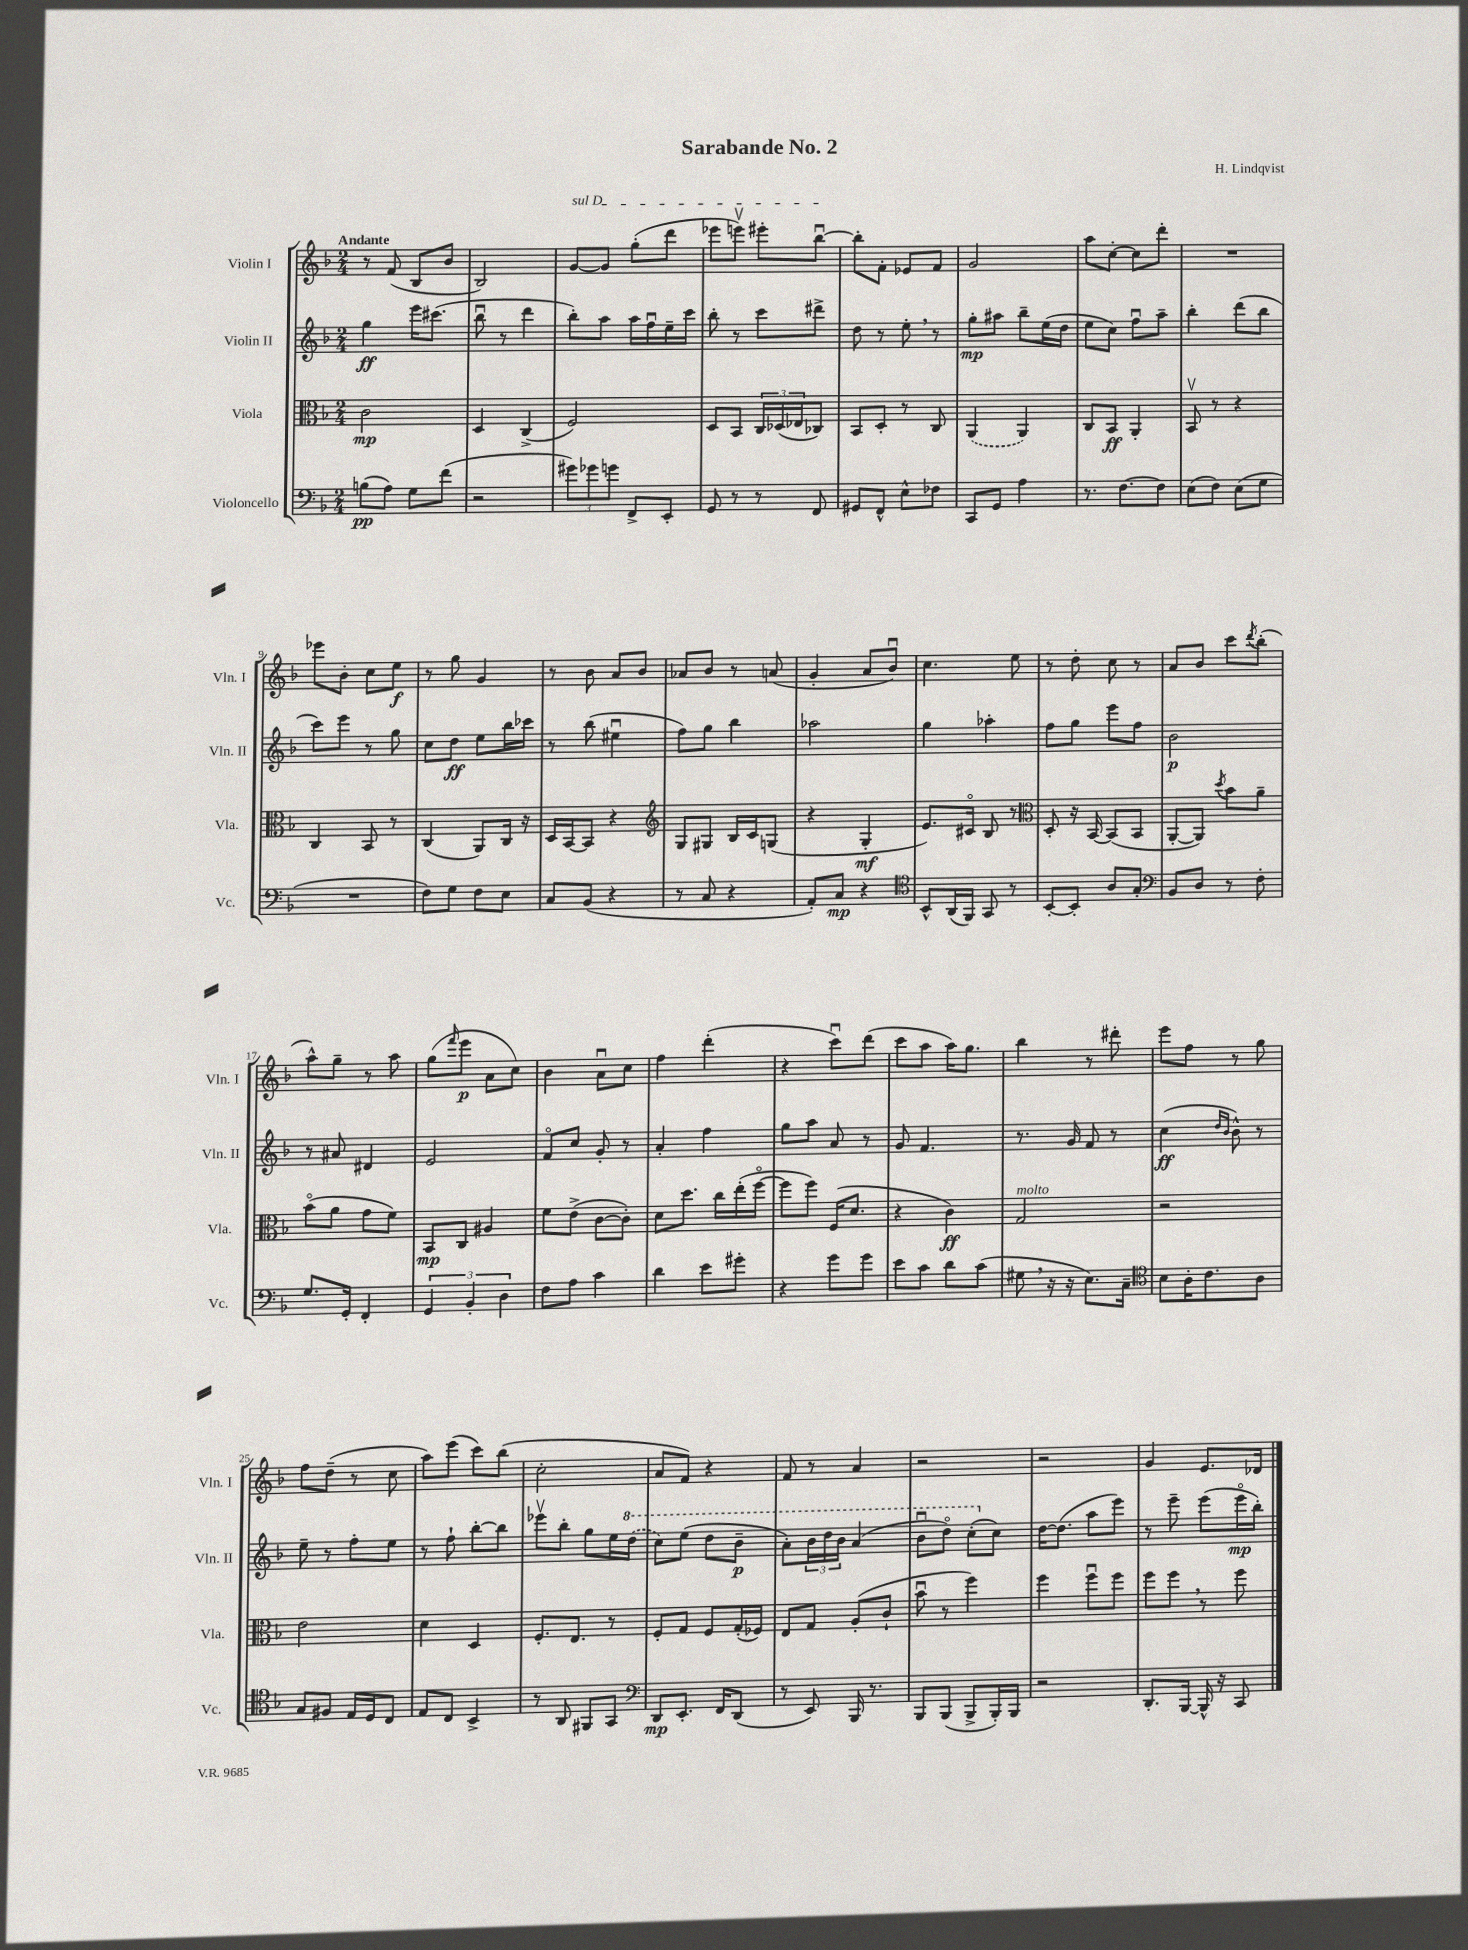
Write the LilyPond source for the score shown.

\header { title = "Sarabande No. 2" composer = "H. Lindqvist" }
<<
\new StaffGroup <<
\new Staff = "s0" \with { instrumentName = "Violin I" shortInstrumentName = "Vln. I" } {
    \clef treble \key f \major \numericTimeSignature \time 2/4 \tempo "Andante"
    r8 f'8( bes8 bes'8 |
    bes2) |
    \once \override TextSpanner.bound-details.left.text = \markup { \italic "sul D" } g'8~\startTextSpan g'8 g''8-.( d'''8 |
    ees'''8 e'''8\upbow) eis'''8-. bes''8~\downbow\stopTextSpan |
    bes''8-. f'8-. ees'8 f'8 |
    g'2 |
    a''8 c''8~-. c''8 d'''8-. |
    R2 |
    ees'''8 bes'8-. c''8 e''8\f |
    r8 g''8 g'4 |
    r8 bes'8 a'8 bes'8 |
    aes'8 bes'8 r8 a'8( |
    g'4-. a'8 bes'8\downbow) |
    c''4. e''8 |
    r8 d''8-. c''8 r8 |
    a'8 bes'8 c'''8 \acciaccatura { d'''8 } bes''8-.( |
    a''8-^) g''8-- r8 a''8 |
    g''8( \grace { f'''16 } e'''8\p a'8 c''8) |
    bes'4 a'8\downbow c''8 |
    f''4 d'''4-.( |
    r4 c'''8\downbow) d'''8( |
    c'''8 a''8 a''16) g''8. |
    bes''4 r8 dis'''8-. |
    e'''8 f''8 r8 g''8 |
    f''8 d''8--( r8 c''8 |
    a''8) e'''8( c'''8) bes''8( |
    c''2-. |
    a'8 f'8) r4 |
    f'8 r8 a'4 |
    r2 |
    r2 |
    g'4 e'8. des'16 \bar "|." |
}
\new Staff = "s1" \with { instrumentName = "Violin II" shortInstrumentName = "Vln. II" } {
    \clef treble \key f \major \numericTimeSignature \time 2/4
    g''4\ff e'''16 cis'''8.( |
    bes''8\downbow r8 d'''4 |
    bes''8-.) a''8 a''16 f''16\downbow e''16-- c'''16 |
    bes''8-. r8 c'''8 dis'''8-> |
    d''8 r8 e''8-. \breathe r8 |
    g''8-.\mp ais''8 bes''8-- e''16( d''16 |
    e''8 c''8) f''8\downbow a''8-- |
    bes''4-. d'''8( bes''8 |
    c'''8) e'''8 r8 g''8 |
    c''8 d''8\ff e''8 bes''16 ces'''16 |
    r8 bes''8( eis''4\downbow |
    f''8) g''8 bes''4 |
    aes''2 |
    g''4 aes''4-. |
    f''8 g''8 e'''8 f''8 |
    bes'2\p |
    r8 ais'8 dis'4 |
    e'2 |
    f'8\flageolet c''8 g'8-. r8 |
    a'4-. f''4 |
    g''8 a''8 a'8 r8 |
    g'8 f'4. |
    r8. g'16 f'8 r8 |
    c''4\ff( \grace { d''16 bes'16 } bes'8-^) r8 |
    e''8-- r8 f''8-. e''8 |
    r8 f''8-! bes''8~-. bes''8 |
    ees'''8\upbow bes''8-. g''8 e''16 \ottava #1 \once \slurDashed d'''16( |
    c'''8) e'''8( d'''8 bes''8--\p |
    a''8-.) \tuplet 3/2 { bes''16 d'''16 bes''16 } a''4( |
    bes''8\downbow d'''8\flageolet) c'''8-.( \ottava #0 c''8) |
    d''16~ d''8.( a''8 e'''8) |
    r8 e'''8-- e'''8( e'''16\flageolet\mp bes''16-.) \bar "|." |
}
\new Staff = "s2" \with { instrumentName = "Viola" shortInstrumentName = "Vla." } {
    \clef alto \key f \major \numericTimeSignature \time 2/4
    c'2\mp |
    d4 c4->( |
    f2) |
    d8 bes,8 \tuplet 3/2 { c16 des16( ees16 } ces8) |
    bes,8 d8-. r8 c8 |
    \once \slurDashed a,4( a,4) |
    c8 bes,8\ff a,4-. |
    bes,8\upbow r8 r4 |
    c4 bes,8 r8 |
    c4( a,8) c16 r16 |
    d16 bes,16~ bes,8 r4 |
    \clef treble g8 gis8 bes16 c'16 g8( |
    r4 g4-.\mf |
    e'8.) cis'16\flageolet bes8 r8 |
    \clef alto d8-. r16 bes,16~ bes,8( bes,8 |
    a,8~-. a,8) \acciaccatura { d''8 } bes'8 a'8-- |
    bes'8\flageolet( a'8 g'8 f'8) |
    bes,8\mp c8 ais4 |
    f'8 e'8->( c'8~ c'8-.) |
    d'8 d''8. c''16 e''16-.( f''16~\flageolet |
    f''8 f''8) f16( d'8. |
    r4 c'4\ff) |
    g2^\markup { \italic "molto" } |
    r2 |
    e'2 |
    d'4 d4 |
    f8.-. e8. r8 |
    f8-. g8 f8 g16-.( fes16) |
    e8 g8 a8-.( c'8-! |
    bes'8\downbow r8 f''4) |
    f''4 f''8\downbow f''8 |
    f''8 f''8 \breathe r8 f''8 \bar "|." |
}
\new Staff = "s3" \with { instrumentName = "Violoncello" shortInstrumentName = "Vc." } {
    \clef bass \key f \major \numericTimeSignature \time 2/4
    b8\pp( a8) g8 f'8( |
    r2 |
    \tuplet 3/2 { gis'8) ges'8 g'8 } f,8-> e,8-. |
    g,8 r8 r8 f,8 |
    gis,8 f,8-^ e8-^ fes8 |
    c,8 g,8 a4 |
    r8. f8.~ f8 |
    e8( f8) e8( g8 |
    R2 |
    f8) g8 f8 e8 |
    c8 bes,8( r4 |
    r8 c8 r4 |
    a,8-.) c8\mp r4 |
    \clef tenor bes,8-^ a,16( f,16) g,8 r8 |
    bes,8~-. bes,8-. a8 g8-. |
    \clef bass bes,8 d8 r8 f8-. |
    g8. g,16-. f,4-. |
    \tuplet 3/2 { g,4 bes,4-. d4 } |
    f8 a8 c'4 |
    d'4 e'8 gis'8-. |
    r4 g'8 g'8 |
    e'8 c'8 d'8 c'8( |
    gis8 \breathe r16 r16 e8.) c16-- |
    \clef tenor bes8 a16-. c'8. a8 |
    g8 fis8 e16 d16 c8 |
    e8 c8 bes,4-> |
    r8 a,8 fis,8 g,8 |
    \clef bass d,8\mp e,8.-. f,16 d,8( |
    r8 e,8) bes,,16 r8. |
    bes,,8 bes,,8( bes,,8-> bes,,16-.) bes,,16 |
    r2 |
    d,8.-. bes,,16~ bes,,16-^ r16 c,8 \bar "|." |
}
>>
>>
